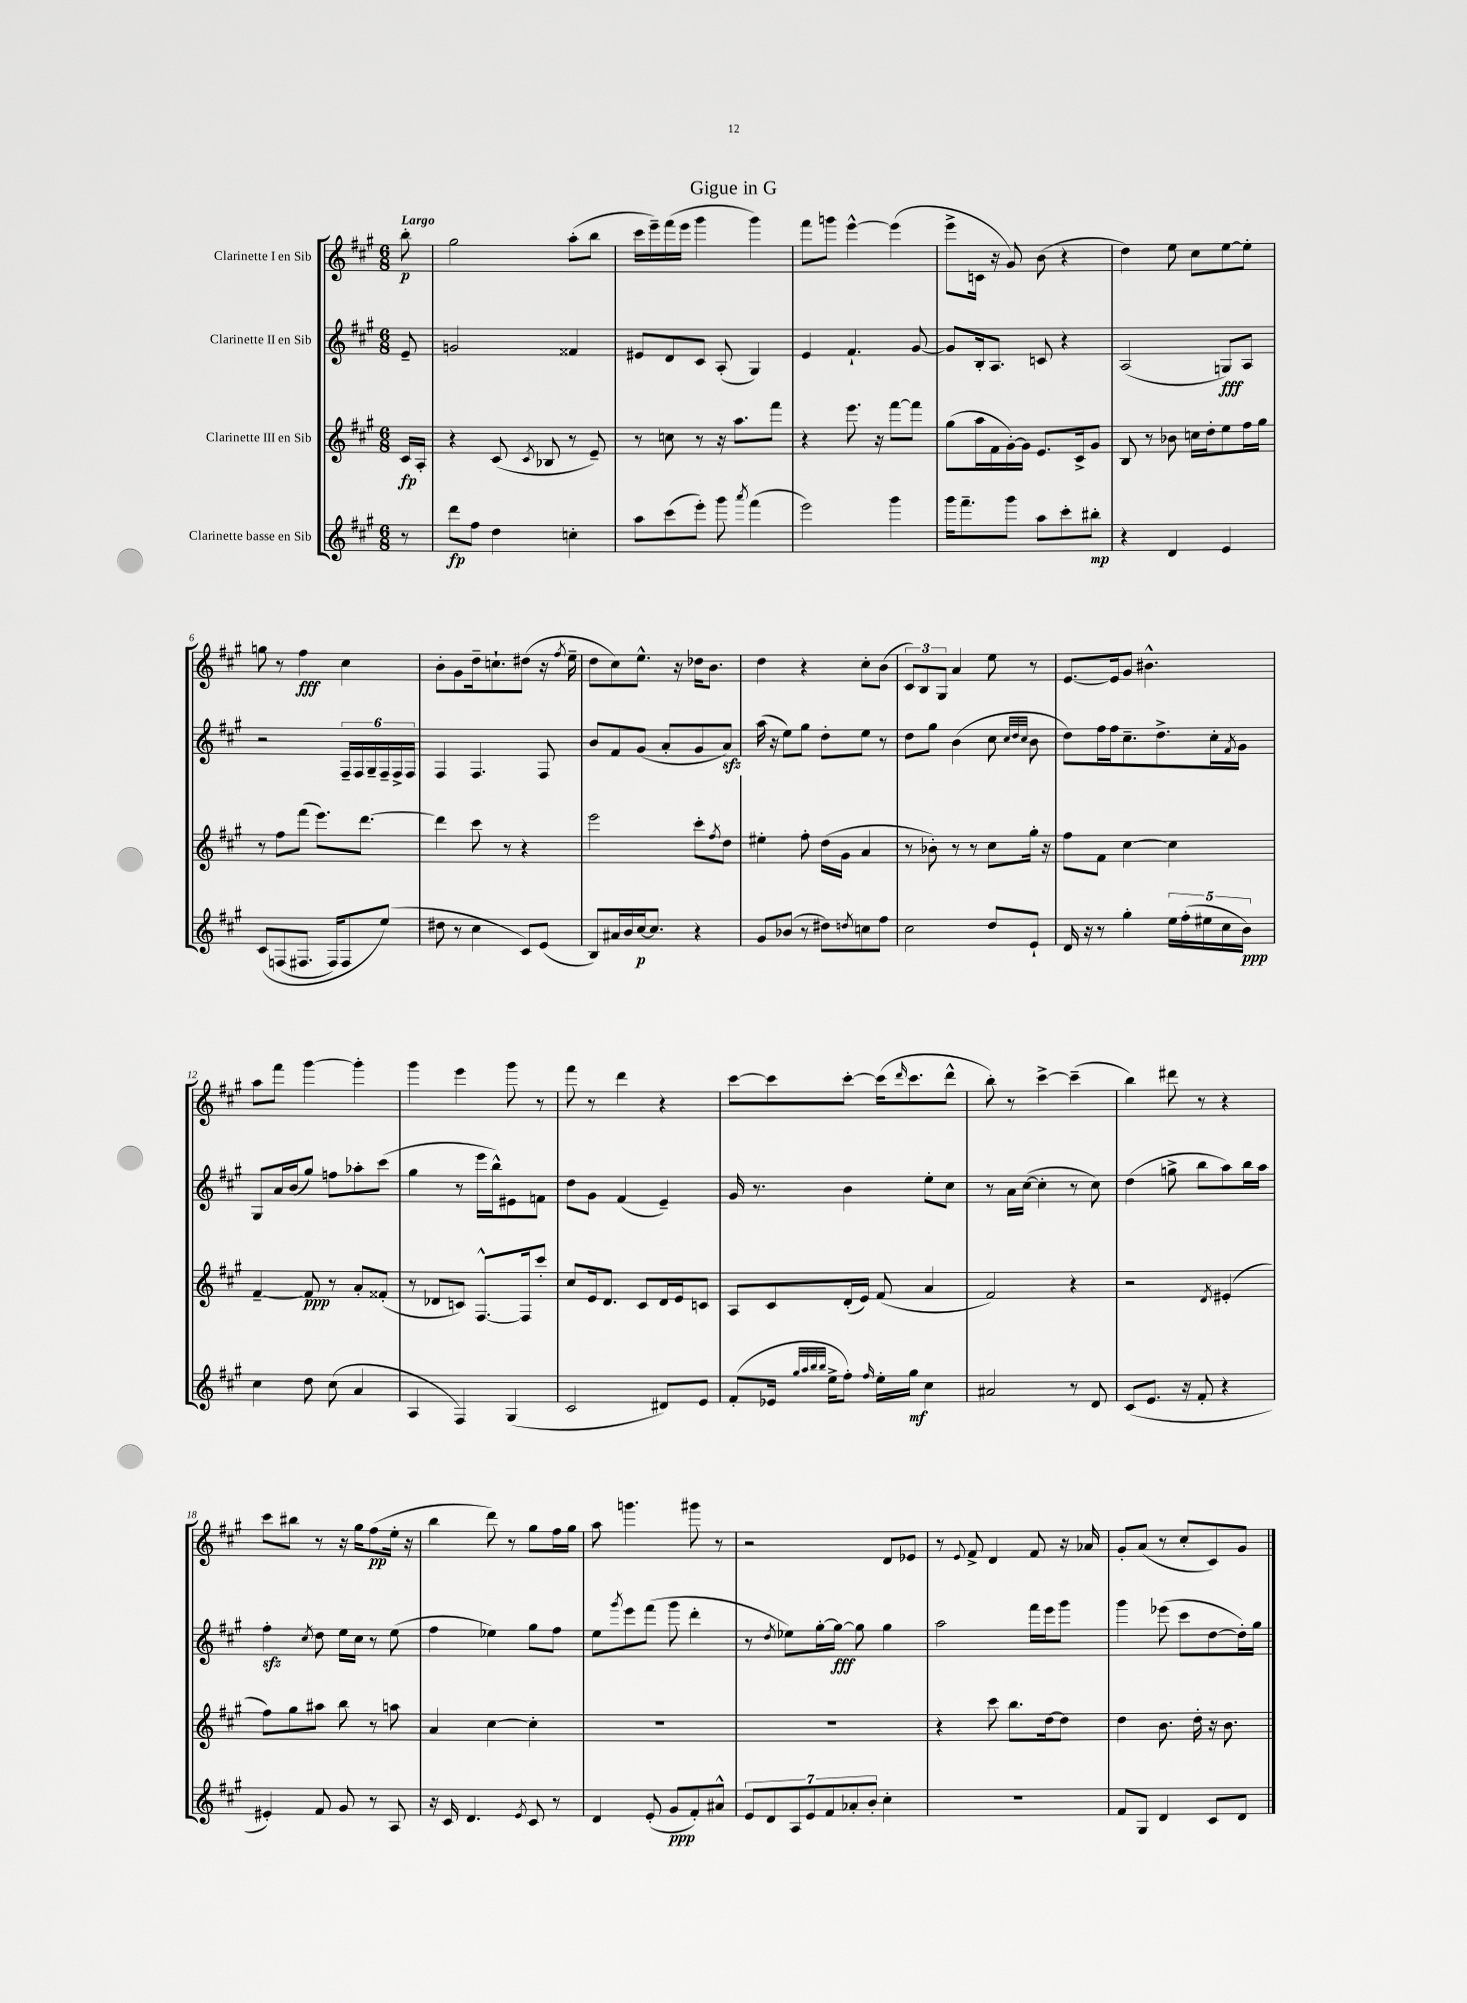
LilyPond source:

\header { title = "Gigue in G" }
<<
\new StaffGroup <<
\new Staff = "s0" \with { instrumentName = "Clarinette I en Sib" } {
    \clef treble \key a \major \numericTimeSignature \time 6/8 \partial 8 \tempo "Largo"
    b''8-.\p |
    gis''2 a''8-.( b''8 |
    cis'''16 e'''16--) fis'''16( e'''16 gis'''4 gis'''4) |
    fis'''8 g'''8 e'''4~-^ e'''4( |
    e'''8-> c'16 r16 gis'8) b'8( r4 |
    d''4) e''8 cis''8 e''8~ e''8-. |
    g''8 r8 fis''4\fff cis''4 |
    b'8-. gis'8 d''16-- c''8.-! dis''8( r16 \acciaccatura { fis''8 } e''16-- |
    d''8 cis''8) e''8.-^ r16 des''16 b'8. |
    d''4 r4 cis''8-. b'8( |
    \tuplet 3/2 { cis'8) b8 gis8 } a'4 e''8 r8 |
    e'8.~ e'16 gis'8 bis'4.-^ |
    a''8 fis'''8 gis'''4~ gis'''4-. |
    gis'''4 e'''4 gis'''8 r8 |
    fis'''8 r8 d'''4 r4 |
    cis'''8~ cis'''8 cis'''8~-. cis'''16( \grace { d'''16 } cis'''8. d'''8-^ |
    b''8-.) r8 cis'''4~-> cis'''4--( |
    b''4) dis'''8 r8 r4 |
    cis'''8 bis''8 r8 r16 gis''16 fis''8\pp( e''16-. r16 |
    b''4 d'''8) r8 gis''8 fis''16 gis''16 |
    a''8 g'''4. gis'''8 r8 |
    r2 d'8 ees'8 |
    r8 \appoggiatura { e'8 } fis'8-> d'4 fis'8 r16 aes'16 |
    gis'8-. a'8( r8 cis''8-. cis'8) gis'8 \bar "|." |
}
\new Staff = "s1" \with { instrumentName = "Clarinette II en Sib" } {
    \clef treble \key a \major \numericTimeSignature \time 6/8 \partial 8
    e'8-- |
    g'2 fisis'4 |
    eis'8 d'8 cis'8 a8-.( gis4) |
    e'4 fis'4.-! gis'8~ |
    gis'8 b16-. a8. c'8 r4 |
    a2( g8\fff) a8 |
    r2 \tuplet 6/4 { fis16-- fis16 gis16-- fis16-- fis16-> fis16 } |
    fis4 fis4. fis8 |
    b'8 fis'8 gis'8( a'8-. gis'8 a'8\sfz) |
    a''16( r16 e''8) gis''8 d''8-. e''8 r8 |
    d''8 gis''8 b'4( cis''8 \grace { cis''32 d''32 cis''32 } b'8 |
    d''8) fis''16 fis''16 cis''8.-- d''8.-> cis''16-. \acciaccatura { fis'8 } gis'16 |
    gis8 a'16 b'16( gis''8) f''8 aes''8-. cis'''8( |
    gis''4 r8 e'''16 b''16-^) eis'8 f'8 |
    d''8 gis'8 fis'4( e'4--) |
    gis'16 r8. b'4 e''8-. cis''8 |
    r8 a'16 cis''16~( cis''4-. r8 cis''8) |
    d''4( g''8-> b''8 a''8) b''16 a''16 |
    fis''4-.\sfz \acciaccatura { cis''8 } d''8 e''16 cis''16 r8 e''8( |
    fis''4 ees''4) gis''8 fis''8 |
    e''8 \acciaccatura { gis'''8 } e'''8 fis'''8( gis'''8 d'''4-. |
    r8 \acciaccatura { d''8 } ees''8) gis''16~-. gis''16~\fff gis''8 gis''4 |
    a''2 fis'''16 e'''16 gis'''8 |
    gis'''4 ees'''8( cis'''8 d''8~ d''16-.) gis''16 \bar "|." |
}
\new Staff = "s2" \with { instrumentName = "Clarinette III en Sib" } {
    \clef treble \key a \major \numericTimeSignature \time 6/8 \partial 8
    cis'16\fp a16-. |
    r4 cis'8( \acciaccatura { cis'8 } bes8 r8 e'8--) |
    r8 c''8 r8 r16 a''8. fis'''8 |
    r4 e'''8. r16 fis'''8~ fis'''8 |
    gis''8( a''16 fis'16 gis'16~-.) gis'16 e'8. cis'16-> gis'8 |
    b8 r8 bes'8 c''16 d''16-. e''8 fis''16 gis''16 |
    r8 fis''8 fis'''8( e'''8.) d'''8.~ |
    d'''4 cis'''8 r8 r4 |
    e'''2 cis'''8-. \acciaccatura { fis''8 } d''8 |
    eis''4-. fis''8-. d''16( gis'16 a'4 |
    r8 bes'8-.) r8 r8 cis''8 gis''16-. r16 |
    fis''8 fis'8 cis''4~ cis''4 |
    fis'4~-- fis'8\ppp r8 a'8-. fisis'8-.( |
    r8 des'8 c'8) fis8.~-^ fis16 cis'''8-. |
    cis''8 e'16 d'8. cis'8 d'16 e'16 c'8 |
    a8 cis'8 d'16-.( e'16) fis'8( a'4 |
    fis'2) r4 |
    r2 \acciaccatura { d'8 } eis'4-.( |
    fis''8) gis''8 ais''8 b''8 r8 a''8 |
    a'4 cis''4~ cis''4-. |
    R2. |
    R2. |
    r4 cis'''8 b''8. d''16~ d''8 |
    d''4 b'8. d''16-. r16 b'8. \bar "|." |
}
\new Staff = "s3" \with { instrumentName = "Clarinette basse en Sib" } {
    \clef treble \key a \major \numericTimeSignature \time 6/8 \partial 8
    r8 |
    d'''8\fp fis''8 d''4 c''4-. |
    a''8 cis'''8( e'''8-.) gis'''8 \acciaccatura { a'''8 } fis'''4( |
    e'''2) gis'''4 |
    gis'''16 fis'''8.-- gis'''8 a''8 cis'''8-. bis''8-.\mp |
    r4 d'4 e'4 |
    cis'8\( f8( fis8. fis16) fis8 e''8(\) |
    dis''8 r8 cis''4 cis'8) e'8( |
    b8) ais'16 b'16 cis''16~\p cis''8. r4 |
    gis'8 bes'8( r8 dis''8) \acciaccatura { d''8 } c''8 fis''8 |
    cis''2 d''8 e'8-! |
    d'16 r16 r8 gis''4-. \tuplet 5/4 { e''16 fis''16-.( eis''16 cis''16 b'16\ppp) } |
    cis''4 d''8 cis''8( a'4 |
    a4 fis4) gis4( |
    cis'2 dis'8) e'8 |
    fis'8-.( ees'16 \grace { gis''32 a''32 b''32 b''32 } e''16-> fis''8-.) \grace { fis''16 } e''16-. gis''16\mf cis''4 |
    ais'2 r8 d'8 |
    cis'8( e'8. r16 fis'8-. r4 |
    eis'4-.) fis'8 gis'8 r8 a8 |
    r16 cis'16 d'4. \acciaccatura { e'8 } cis'8 r8 |
    d'4 e'8-.( gis'8\ppp fis'8-.) ais'8-^ |
    \tuplet 7/4 { e'8 d'8 a8 e'8 fis'8 aes'8-. b'8-. } cis''4-. |
    R2. |
    fis'8 gis8 d'4 cis'8 d'8 \bar "|." |
}
>>
>>
